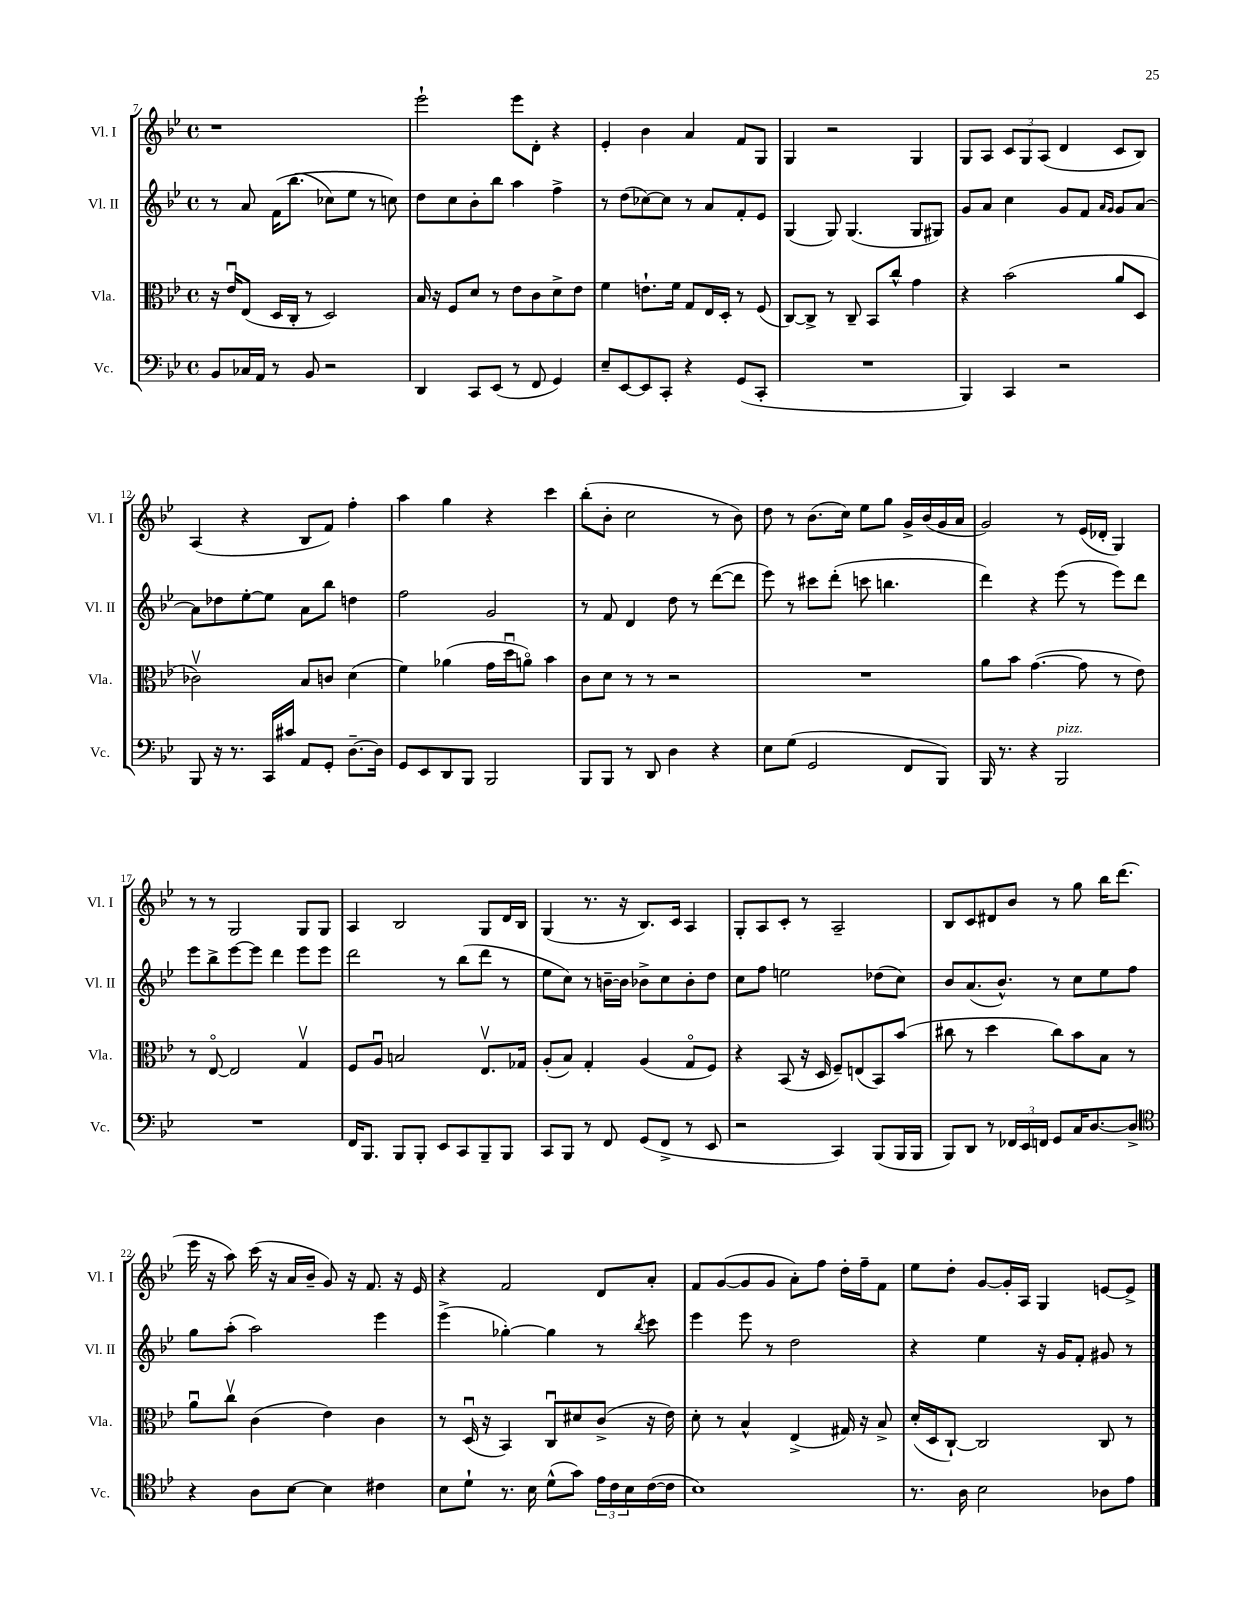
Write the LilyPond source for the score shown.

<<
\new StaffGroup <<
\new Staff = "s0" \with { instrumentName = "Vl. I" shortInstrumentName = "Vl. I" } {
    \clef treble \key bes \major \defaultTimeSignature \time 4/4
    r1 |
    ees'''2-! ees'''8 d'8-. r4 |
    ees'4-. bes'4 a'4 f'8 g8 |
    g4 r2 g4 |
    g8 a8 \tuplet 3/2 { c'8 g8 a8( } d'4 c'8 bes8) |
    a4( r4 bes8 f'8) f''4-. |
    a''4 g''4 r4 c'''4 |
    bes''8-.( bes'8-. c''2 r8 bes'8) |
    d''8 r8 bes'8.( c''16) ees''8 g''8 g'16-> bes'16( g'16 a'16 |
    g'2) r8 ees'16( des'16-. g4) |
    r8 r8 g2 g8 g8 |
    a4 bes2 g8 d'16 bes16 |
    g4( r8. r16 bes8.) c'16 a4 |
    g8-. a8 c'8-. r8 a2-- |
    bes8 c'8 dis'8 bes'8 r8 g''8 bes''16 d'''8.( |
    ees'''16 r16 a''8) c'''16( r16 a'16 bes'16-- g'8) r16 f'8. r16 ees'16 |
    r4 f'2 d'8 a'8-. |
    f'8 g'8~( g'8 g'8 a'8-.) f''8 d''16-. f''16-- f'8 |
    ees''8 d''8-. g'8~ g'16-. a16 g4 e'8~ e'8-> \bar "|." |
}
\new Staff = "s1" \with { instrumentName = "Vl. II" shortInstrumentName = "Vl. II" } {
    \clef treble \key bes \major \defaultTimeSignature \time 4/4
    r8 a'8 f'16\( bes''8.( ces''8) ees''8 r8 c''8\) |
    d''8 c''8 bes'8-. bes''8 a''4 f''4-> |
    r8 d''8( ces''8~) ces''8 r8 a'8 f'8-. ees'8 |
    g4( g8) g4.( g8 gis8) |
    g'8 a'8 c''4 g'8 f'8 \grace { a'16 g'16 } g'8 a'8~ |
    a'8 des''8 ees''8~-. ees''8 a'8 bes''8 d''4 |
    f''2 g'2 |
    r8 f'8 d'4 d''8 r8 d'''8~( d'''8 |
    ees'''8) r8 cis'''8 d'''8-.( c'''8 b''4. |
    d'''4) r4 ees'''8( r8 ees'''8) d'''8 |
    ees'''8 bes''8-> ees'''8~ ees'''8 d'''4 ees'''8 ees'''8 |
    d'''2 r8 bes''8( d'''8 r8 |
    ees''8 c''8) r8 b'16~-- b'16 bes'8-> c''8 bes'8-. d''8 |
    c''8 f''8 e''2 des''8( c''8) |
    bes'8 a'8.( bes'8.-^) r8 c''8 ees''8 f''8 |
    g''8 a''8-.( a''2) ees'''4 |
    ees'''4->( ges''4~-.) ges''4 r8 \acciaccatura { bes''8 } c'''8 |
    ees'''4 ees'''8 r8 d''2 |
    r4 ees''4 r16 g'16 f'8-. gis'8 r8 \bar "|." |
}
\new Staff = "s2" \with { instrumentName = "Vla." shortInstrumentName = "Vla." } {
    \clef alto \key bes \major \defaultTimeSignature \time 4/4
    r16 ees'16\downbow ees8( d16 c16-. r8 d2) |
    bes16 r16 f8 d'8 r8 ees'8 c'8 d'8-> ees'8 |
    f'4 e'8.-! f'16 g8 ees16 d16-. r8 f8( |
    c8~) c8-> r8 c8-- bes,8 c''8-^ g'4 |
    r4 bes'2( a'8 d8 |
    ces'2\upbow) bes8 c'8 d'4( |
    f'4) aes'4( g'16 d''16\downbow a'8\flageolet) bes'4 |
    c'8 d'8 r8 r8 r2 |
    R1 |
    a'8 bes'8 g'4.~( g'8 r8 ees'8) |
    r8 ees8~\flageolet ees2 g4\upbow |
    f8 a8\downbow b2 ees8.\upbow ges16 |
    a8-.( bes8) g4-. a4( g8\flageolet f8) |
    r4 bes,8( r16 d16 f8--) e8( bes,8) bes'8( |
    cis''8 r8 d''4 cis''8) bes'8 bes8 r8 |
    a'8\downbow c''8\upbow c'4( ees'4) c'4 |
    r8 d16\downbow( r16 bes,4) c8\downbow dis'8 c'8->( r16 ees'16) |
    d'8-. r8 bes4-^ ees4->( gis16) r16 bes8-> |
    d'16-.( d16 c8~-!) c2 c8 r8 \bar "|." |
}
\new Staff = "s3" \with { instrumentName = "Vc." shortInstrumentName = "Vc." } {
    \clef bass \key bes \major \defaultTimeSignature \time 4/4
    bes,8 ces16 a,16 r8 bes,8 r2 |
    d,4 c,8 ees,8( r8 f,8 g,4) |
    ees8-- ees,8~ ees,8 c,8-. r4 g,8( c,8-. |
    R1 |
    bes,,4) c,4 r2 |
    bes,,8 r16 r8. c,16 cis'16 a,8 g,8-. d8.~-- d16 |
    g,8 ees,8 d,8 bes,,8 bes,,2 |
    bes,,8 bes,,8 r8 d,8 d4 r4 |
    ees8 g8( g,2 f,8 bes,,8) |
    bes,,16 r8. r4 bes,,2^\markup { \italic "pizz." } |
    R1 |
    f,16 bes,,8. bes,,8 bes,,8-. ees,8 c,8 bes,,8-- bes,,8 |
    c,8 bes,,8 r8 f,8 g,8( f,8-> r8 ees,8 |
    r2 c,4) bes,,8( bes,,16 bes,,16 |
    bes,,8) d,8 r8 \tuplet 3/2 { fes,16 ees,16 f,16 } g,8 c16 d8.~ d8-> |
    \clef tenor r4 a8 bes8~ bes4 cis'4 |
    bes8 d'8-! r8. bes16 d'8-^( g'8) \tuplet 3/2 { ees'16 c'16 bes16 } c'16~( c'16 |
    bes1) |
    r8. a16 bes2 aes8 ees'8 \bar "|." |
}
>>
>>
\layout { \context { \Score currentBarNumber = #7 } }
